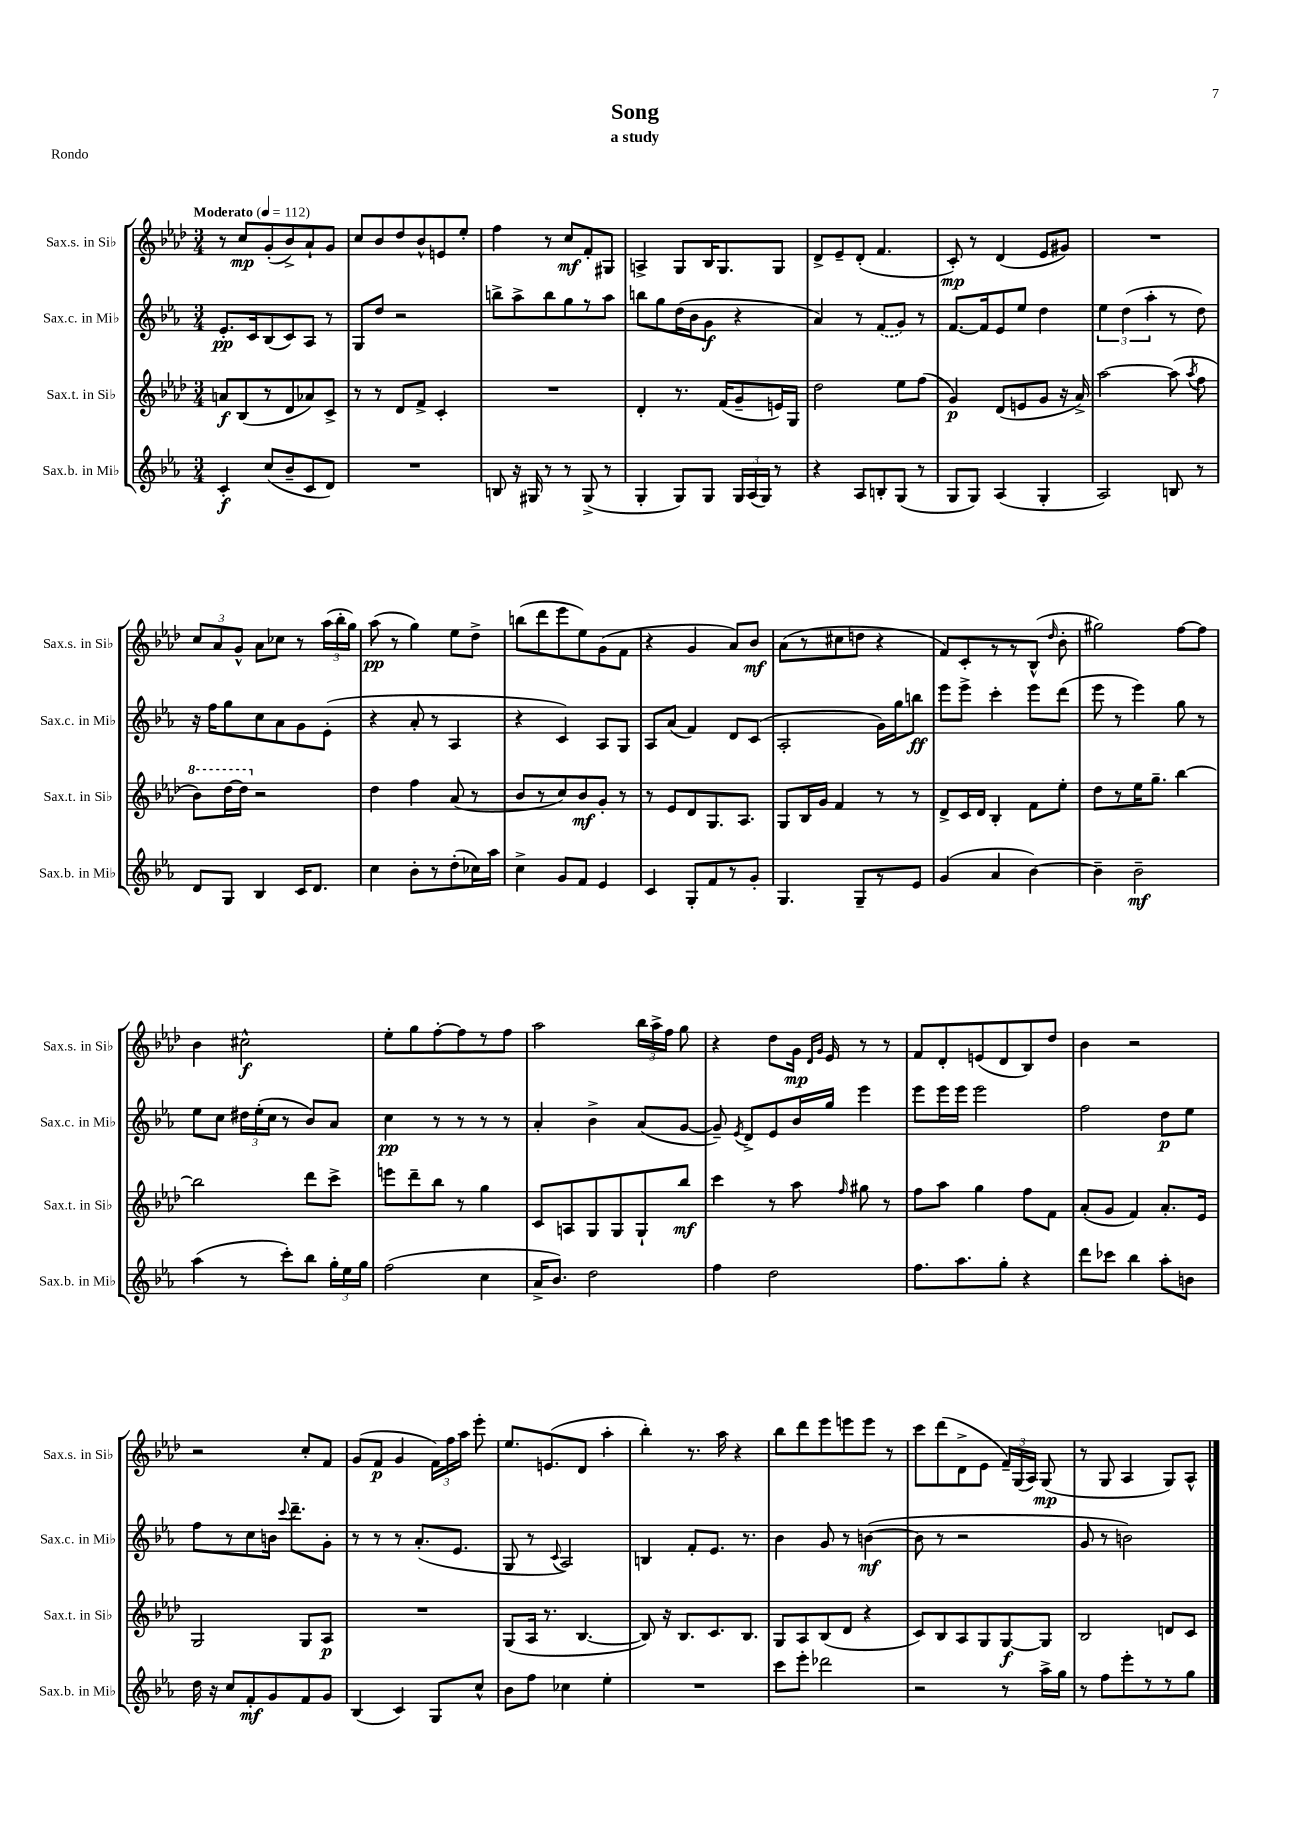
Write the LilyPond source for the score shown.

\header { title = "Song" subtitle = "a study" piece = "Rondo" }
<<
\new StaffGroup <<
\new Staff = "s0" \with { instrumentName = "Sax.s. in Sib" shortInstrumentName = "Sax.s. in Sib" } {
    \clef treble \key aes \major \numericTimeSignature \time 3/4 \tempo "Moderato" 4 = 112
    \autoBeamOff r8 c''8[\mp g'8-.( bes'8->) aes'8-! g'8] |
    c''8[ bes'8 des''8 bes'8-^ e'8 ees''8]-. |
    f''4 r8 c''8[\mf f'8-. gis8] |
    a4-> g8[ bes16 g8. g8] |
    des'8[-> ees'8-- des'8]-.( f'4. |
    c'8-.\mp) r8 des'4( ees'8[ gis'8]) |
    R2. |
    \tuplet 3/2 { c''8[ aes'8 g'8]-^ } aes'8[ ces''8] r8 \tuplet 3/2 { aes''16[( bes''16-. g''16]) } |
    aes''8\pp( r8 g''4) ees''8[ des''8]-> |
    b''8[( des'''8 ees'''8 ees''8) g'8( f'8] |
    r4 g'4 aes'8[) bes'8]\mf |
    aes'8[( r8 cis''8 d''8] r4 |
    f'8[) c'8-. r8 r8 bes8]-^( \grace { des''16 } bes'8-. |
    gis''2) f''8[~ f''8] |
    bes'4 cis''2-^\f |
    ees''8[-. g''8 f''8~-. f''8 r8 f''8] |
    aes''2 \tuplet 3/2 { bes''16[ aes''16-> f''16] } g''8 |
    r4 des''8[ g'16]\mp \grace { des'16[ g'16] } ees'16 r8 r8 |
    f'8[ des'8-. e'8( des'8 bes8) des''8] |
    bes'4 r2 |
    r2 c''8[-. f'8] |
    g'8[( f'8]\p g'4 \tuplet 3/2 { f'16[) f''16 aes''16] } ees'''8-. |
    ees''8.[ e'8.( des'8] aes''4-. |
    bes''4-.) r8. aes''16 r4 |
    bes''8[ des'''8 ees'''8 e'''8 e'''8] r8 |
    c'''8[ des'''8( des'8-> ees'8] \tuplet 3/2 { f'16[--) g16( aes16]) } g8\mp( |
    r8 g8 aes4 g8[) aes8]-^ \bar "|." |
}
\new Staff = "s1" \with { instrumentName = "Sax.c. in Mib" shortInstrumentName = "Sax.c. in Mib" } {
    \clef treble \key ees \major \numericTimeSignature \time 3/4
    \autoBeamOff ees'8.[-.\pp c'16 bes8( c'8) aes8] r8 |
    g8[ d''8] r2 |
    b''8[-> aes''8-> b''8 g''8 r8 aes''8] |
    b''8[ g''8 d''16( bes'16 g'8]\f r4 |
    aes'4) r8 \once \slurDashed f'8[( g'8]) r8 |
    f'8.[~ f'16 ees'8 ees''8] d''4 |
    \tuplet 3/2 { ees''4 d''4( aes''4-. } r8 d''8) |
    r16 f''16[ g''8 c''8 aes'8 g'8 ees'8]-.( |
    r4 aes'8-. r8 aes4 |
    r4 c'4) aes8[ g8] |
    aes8[ aes'8]( f'4) d'8[ c'8]( |
    aes2-. g'16[) g''16 b''8]\ff |
    ees'''8[ ees'''8]-> c'''4-. ees'''8[ d'''8]( |
    ees'''8 r8 ees'''4) g''8 r8 |
    ees''8[ c''8] \tuplet 3/2 { dis''16[ ees''16-.( c''16] } r8 bes'8[) aes'8] |
    c''4\pp r8 r8 r8 r8 |
    aes'4-. bes'4-> aes'8[( g'8]~ |
    g'8--) \acciaccatura { ees'8 } d'8[-> ees'8 bes'16 g''16] ees'''4 |
    ees'''8[ ees'''16 ees'''16] ees'''2 |
    f''2 d''8[\p ees''8] |
    f''8[ r8 c''8 b'16] \appoggiatura { c'''8 } d'''8.[-- g'8]-. |
    r8 r8 r8 aes'8.[-.( ees'8.] |
    g8 r8 \appoggiatura { c'8 } aes2) |
    b4 f'8[-. ees'8.] r8. |
    bes'4 g'8 r8 b'4~\mf( |
    b'8 r8 r2 |
    g'8 r8 b'2) \bar "|." |
}
\new Staff = "s2" \with { instrumentName = "Sax.t. in Sib" shortInstrumentName = "Sax.t. in Sib" } {
    \clef treble \key aes \major \numericTimeSignature \time 3/4
    \autoBeamOff a'8[\f bes8( r8 des'8 aes'8) c'8]-> |
    r8 r8 des'8[ f'8]-> c'4-. |
    R2. |
    des'4-. r8. f'16[( g'8-- e'16) g16] |
    des''2 ees''8[ f''8]( |
    g'4\p) des'8[( e'8 g'8] r16 aes'16->) |
    aes''2~ aes''8( \acciaccatura { aes''8 } f''8 |
    \ottava #1 bes''8[) des'''16~ des'''16] \ottava #0 r2 |
    des''4 f''4 aes'8( r8 |
    bes'8[ r8 c''8) bes'8\mf g'8]-. r8 |
    r8 ees'8[ des'8 g8. aes8.] |
    g8[ bes16 g'16] f'4 r8 r8 |
    des'8[-> c'16 des'16] bes4-. f'8[ ees''8]-. |
    des''8[ r8 ees''16 g''8.]-- bes''4~ |
    bes''2 des'''8[ c'''8]-> |
    e'''8[ des'''8-- bes''8] r8 g''4 |
    c'8[ a8 g8 g8 g8-! bes''8]\mf |
    c'''4 r8 aes''8 \grace { f''16 } gis''8 r8 |
    f''8[ aes''8] g''4 f''8[ f'8] |
    aes'8[-.( g'8] f'4) aes'8.[-. ees'16] |
    g2 g8[ aes8]\p |
    R2. |
    g8[( aes16] r8. bes4.~ |
    bes8) r16 bes8.[ c'8. bes8.] |
    g8[ aes8 bes8( des'8] r4 |
    c'8[) bes8 aes8 g8 g8~\f g8] |
    bes2 d'8[ c'8] \bar "|." |
}
\new Staff = "s3" \with { instrumentName = "Sax.b. in Mib" shortInstrumentName = "Sax.b. in Mib" } {
    \clef treble \key ees \major \numericTimeSignature \time 3/4
    \autoBeamOff c'4-.\f c''8[( bes'8-- c'8 d'8]) |
    R2. |
    b8 r16 gis16 r8 r8 gis8->( r8 |
    g4-. g8[) g8] \tuplet 3/2 { g16[ aes16( g16]) } r8 |
    r4 aes8[ b8-. g8]( r8 |
    g8[ g8]) aes4( g4-. |
    aes2) b8 r8 |
    d'8[ g8] bes4 c'16[ d'8.] |
    c''4 bes'8[-. r8 d''8-.( ces''16) aes''16] |
    c''4-> g'8[ f'8] ees'4 |
    c'4 g8[-. f'8 r8 g'8]-. |
    g4. g8[-- r8 ees'8] |
    g'4( aes'4 bes'4~) |
    bes'4-- bes'2--\mf |
    aes''4( r8 c'''8[-.) bes''8] \tuplet 3/2 { g''16[-. ees''16 g''16] } |
    f''2( c''4 |
    aes'16[-> bes'8.]) d''2 |
    f''4 d''2 |
    f''8.[ aes''8. g''8]-. r4 |
    d'''8[ ces'''8] bes''4 aes''8[-. b'8] |
    d''16 r16 c''8[ f'8-.\mf g'8 f'8 g'8] |
    bes4( c'4) g8[ c''8]-^ |
    bes'8[ f''8] ces''4 ees''4-. |
    R2. |
    c'''8[ ees'''8]-. des'''2 |
    r2 r8 aes''16[-> g''16] |
    r8 f''8[ ees'''8-. r8 r8 g''8] \bar "|." |
}
>>
>>
\layout { \context { \Score \remove "Bar_number_engraver" } }
